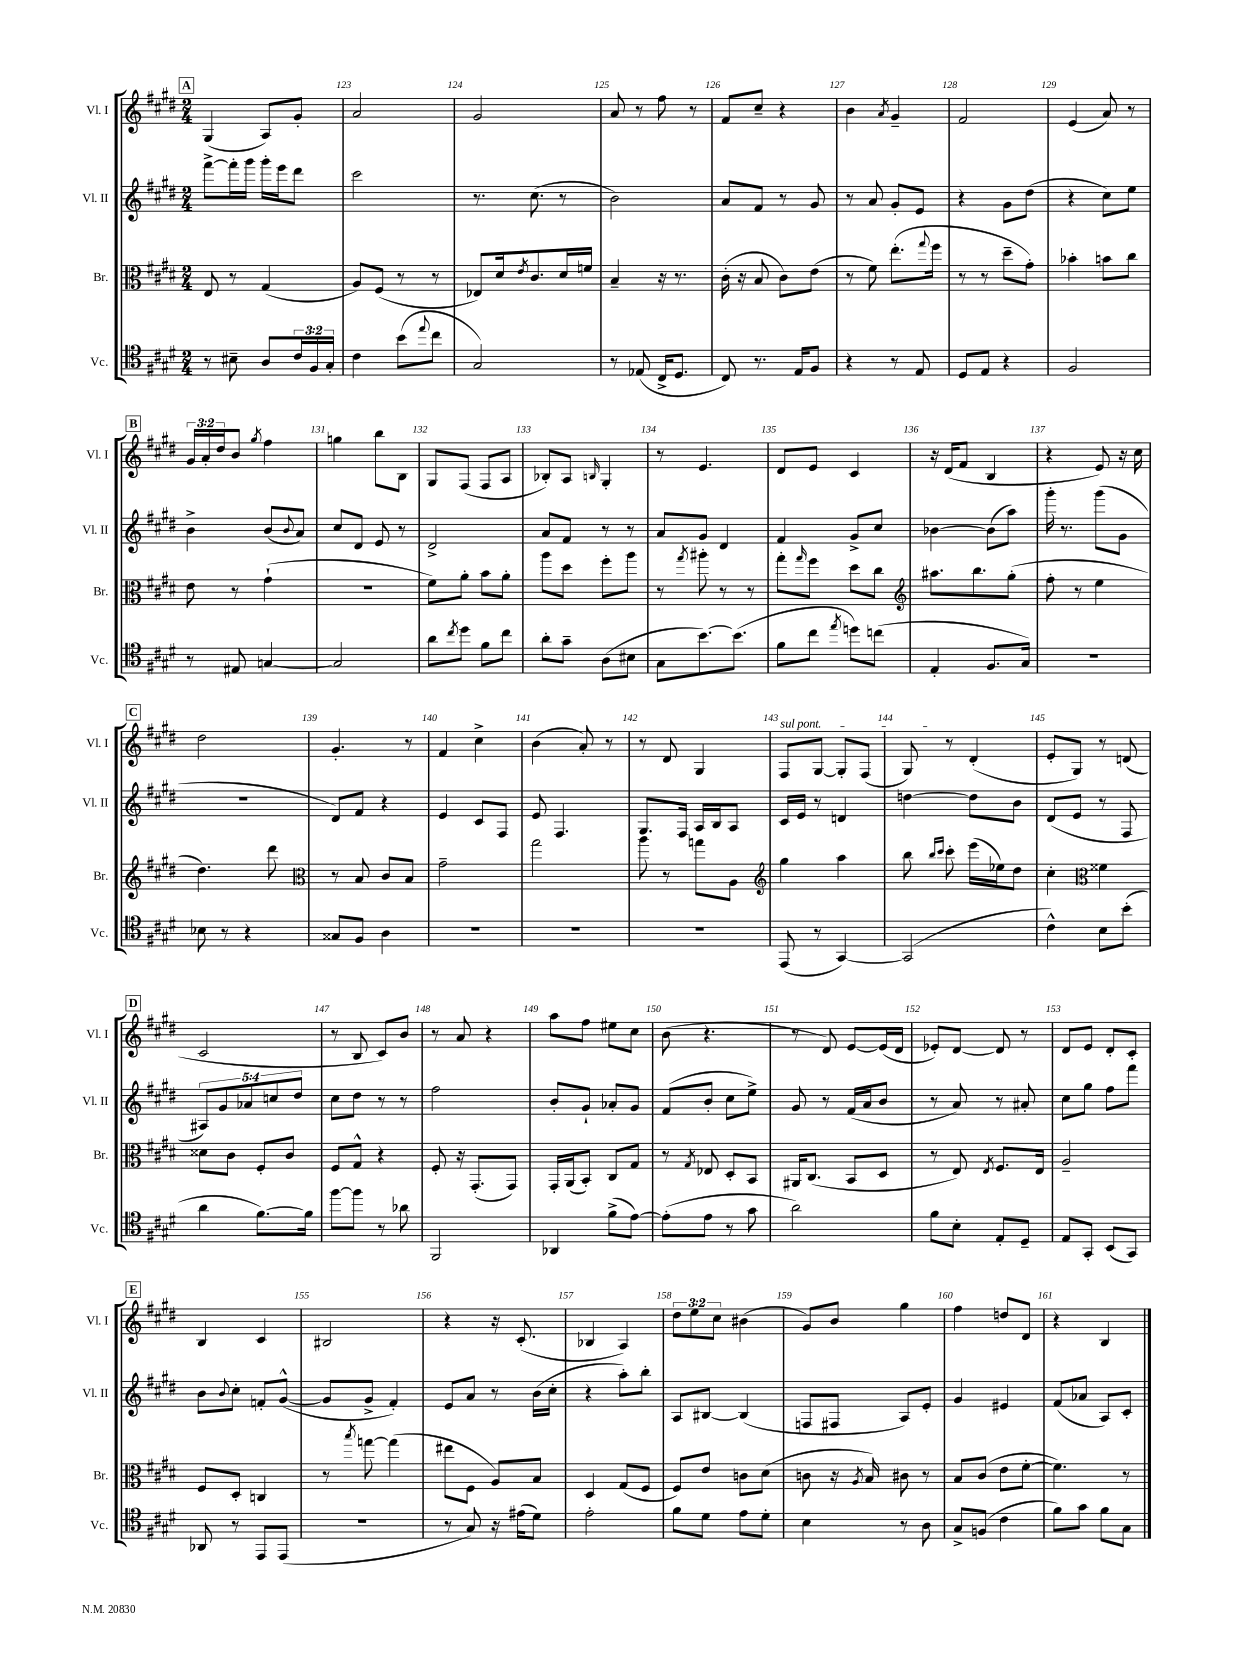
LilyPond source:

<<
\new StaffGroup <<
\new Staff = "s0" \with { instrumentName = "Vl. I" shortInstrumentName = "Vl. I" } {
    \clef treble \key e \major \numericTimeSignature \time 2/4 \override Staff.TupletNumber.text = #tuplet-number::calc-fraction-text
    \mark \markup { \box "A" } gis4( a8) gis'8-. |
    a'2 |
    gis'2 |
    a'8 r8 fis''8 r8 |
    fis'8 cis''8-- r4 |
    b'4 \acciaccatura { a'8 } gis'4-- |
    fis'2 |
    e'4( a'8) r8 |
    \mark \markup { \box "B" } \tuplet 3/2 { gis'16 a'16-. dis''16 } b'8 \acciaccatura { gis''8 } fis''4 |
    g''4 b''8 b8 |
    gis8 fis8( fis8 a8 |
    bes8-.) a8 \grace { b16 } gis4-. |
    r8 e'4. |
    dis'8 e'8 cis'4 |
    r16 dis'16( fis'8 b4 |
    r4 e'8) r16 cis''16 |
    \mark \markup { \box "C" } dis''2 |
    gis'4.-. r8 |
    fis'4 cis''4-> |
    b'4( a'8-.) r8 |
    r8 dis'8 gis4 |
    \once \override TextSpanner.bound-details.left.text = \markup { \italic "sul pont." } fis8\startTextSpan gis8~ gis8-. fis8( |
    gis8\stopTextSpan) r8 dis'4-.( |
    e'8-. gis8) r8 d'8( |
    \mark \markup { \box "D" } cis'2 |
    r8 b8 cis'8) b'8 |
    r8 a'8 r4 |
    a''8 fis''8 eis''8 cis''8 |
    b'8( r4. |
    r8 dis'8) e'8~ e'16( dis'16 |
    ees'8-.) dis'8~ dis'8 r8 |
    dis'8 e'8 dis'8-. cis'8-. |
    \mark \markup { \box "E" } b4 cis'4 |
    bis2 |
    r4 r16 cis'8.-.( |
    bes4 a4) |
    \tuplet 3/2 { dis''8 e''8 cis''8 } bis'4( |
    gis'8) b'8 gis''4 |
    fis''4 d''8 dis'8 |
    r4 b4 \bar "|." |
}
\new Staff = "s1" \with { instrumentName = "Vl. II" shortInstrumentName = "Vl. II" } {
    \clef treble \key e \major \numericTimeSignature \time 2/4 \override Staff.TupletNumber.text = #tuplet-number::calc-fraction-text
    \mark \markup { \box "A" } fis'''8~-> fis'''16-. gis'''16 gis'''16-. e'''16 dis'''8 |
    cis'''2 |
    r8. cis''8.( r8 |
    b'2) |
    a'8 fis'8 r8 gis'8 |
    r8 a'8 gis'8-. e'8 |
    r4 gis'8 dis''8( |
    r4 cis''8) e''8 |
    \mark \markup { \box "B" } b'4-> b'8( \appoggiatura { b'8 } a'8) |
    cis''8 dis'8 e'8 r8 |
    dis'2-> |
    a'8 fis'8 r8 r8 |
    a'8 gis'8 dis'4 |
    fis'4 gis'8-> cis''8 |
    bes'4~ bes'8( a''8) |
    gis'''16-. r8. gis'''8( gis'8 |
    \mark \markup { \box "C" } R2 |
    dis'8) fis'8 r4 |
    e'4 cis'8 fis8 |
    e'8 fis4. |
    gis8. fis16 a16 b16 a8 |
    cis'16 e'16 r8 d'4 |
    d''4~ d''8 b'8 |
    dis'8( e'8 r8 fis8 |
    \mark \markup { \box "D" } \tuplet 5/4 { ais8) gis'8 aes'8 c''8 dis''8 } |
    cis''8 dis''8 r8 r8 |
    fis''2 |
    b'8-. gis'8-! aes'8-. gis'8 |
    fis'8( b'8-. cis''8 e''8->) |
    gis'8 r8 fis'16( a'16 b'8 |
    r8 a'8) r8 ais'8-. |
    cis''8 gis''8 fis''8 fis'''8 |
    \mark \markup { \box "E" } b'8 \appoggiatura { b'8 } cis''8-. f'8-. gis'8~-^( |
    gis'8 gis'8-> fis'4-.) |
    e'8 a'8 r8 b'16( cis''16-. |
    r4 a''8-.) b''8-. |
    a8 bis8~ bis4( |
    f8 fis8 a8) e'8-. |
    gis'4 eis'4 |
    fis'8( aes'8 a8) cis'8-. \bar "|." |
}
\new Staff = "s2" \with { instrumentName = "Br." shortInstrumentName = "Br." } {
    \clef alto \key e \major \numericTimeSignature \time 2/4
    \mark \markup { \box "A" } e8 r8 gis4( |
    a8) fis8( r8 r8 |
    ees8) dis'16 \acciaccatura { e'8 } cis'8. dis'16 f'16 |
    b4-- r16 r8. |
    cis'16-.( r16 b8 cis'8) e'8( |
    r8 fis'8) e''8.-.( \appoggiatura { gis''8 } fis''16 |
    r8 r8 dis''8-- gis'8-.) |
    bes'4-. b'8 cis''8 |
    \mark \markup { \box "B" } e'8 r8 gis'4-!( |
    R2 |
    fis'8) a'8-. b'8 a'8-. |
    a''8 dis''8 fis''8-. a''8 |
    r8 \acciaccatura { gis''8 } ais''8-. r8 r8 |
    gis''8-. \grace { gis''16 } fis''8 dis''8 cis''8 |
    \clef treble ais''8. b''8. gis''8-.( |
    fis''8-. r8 e''4 |
    \mark \markup { \box "C" } dis''4.) dis'''8 |
    \clef alto r8 b8 cis'8 b8 |
    gis'2-- |
    gis''2 |
    a''8 r8 g''8 a8 |
    \clef treble gis''4 a''4 |
    b''8 \grace { b''16 cis'''16 } cis'''8-. e'''16( ees''16) dis''8 |
    cis''4-. \clef alto fisis'4 |
    \mark \markup { \box "D" } disis'8 cis'8 fis8-. cis'8 |
    fis8 gis8-^ r4 |
    fis8-. r16 gis,8.-.( gis,8) |
    gis,16-. a,16( b,8-.) cis8 gis8 |
    r8 \acciaccatura { gis8 } ees8 dis8-. b,8 |
    ais,16 cis8.( b,8 dis8 |
    r8 e8) \acciaccatura { e8 } fis8. e16 |
    a2-- |
    \mark \markup { \box "E" } fis8 dis8-. c4 |
    r8 \acciaccatura { b''8 } g''8~ g''4( |
    eis''8 fis8 a8) b8 |
    dis4 gis8( fis8 |
    fis8) e'8 c'8 dis'8( |
    c'8 r16 \acciaccatura { a8 } b16) cis'8 r8 |
    b8 cis'8( e'8 fis'8~-. |
    fis'4.) r8 \bar "|." |
}
\new Staff = "s3" \with { instrumentName = "Vc." shortInstrumentName = "Vc." } {
    \clef tenor \key e \major \numericTimeSignature \time 2/4 \override Staff.TupletNumber.text = #tuplet-number::calc-fraction-text
    \mark \markup { \box "A" } r8 bis8-- a8 \tuplet 3/2 { cis'16 fis16 gis16-. } |
    cis'4 b'8( \appoggiatura { e''8 } cis''8 |
    gis2) |
    r8 ees8( cis16-> dis8. |
    cis8) r8. e16 fis8 |
    r4 r8 e8 |
    dis8 e8 r4 |
    fis2 |
    \mark \markup { \box "B" } r8 eis8 g4~ |
    g2 |
    a'8 \acciaccatura { cis''8 } dis''8 fis'8 cis''8 |
    a'8-. gis'8-- a8( bis8 |
    gis8 b'8.~) b'8.( |
    fis'8 cis''8 \acciaccatura { e''8 } d''8) c''8( |
    e4-. fis8. gis16) |
    R2 |
    \mark \markup { \box "C" } bes8 r8 r4 |
    gisis8 fis8 a4 |
    R2 |
    R2 |
    R2 |
    e,8( r8 gis,4~) |
    gis,2( |
    cis'4-^) b8 b'8-.( |
    \mark \markup { \box "D" } a'4 fis'8.~) fis'16 |
    fis''8~ fis''8 r8 aes'8 |
    fis,2 |
    aes,4 fis'8->( e'8~) |
    e'8-.( e'8 r8 gis'8 |
    a'2) |
    fis'8 b8-. e8-. dis8-- |
    e8 gis,8-. b,8( gis,8) |
    \mark \markup { \box "E" } aes,8 r8 e,8 e,8( |
    R2 |
    r8 gis8) r16 eis'16( dis'8) |
    e'2-. |
    fis'8 dis'8 e'8 dis'8-. |
    b4 r8 a8 |
    gis8-> f8( cis'4 |
    fis'8) gis'8 fis'8 gis8 \bar "|." |
}
>>
>>
\layout { \context { \Score currentBarNumber = #122 \override BarNumber.break-visibility = ##(#f #t #t) barNumberVisibility = #all-bar-numbers-visible } }
